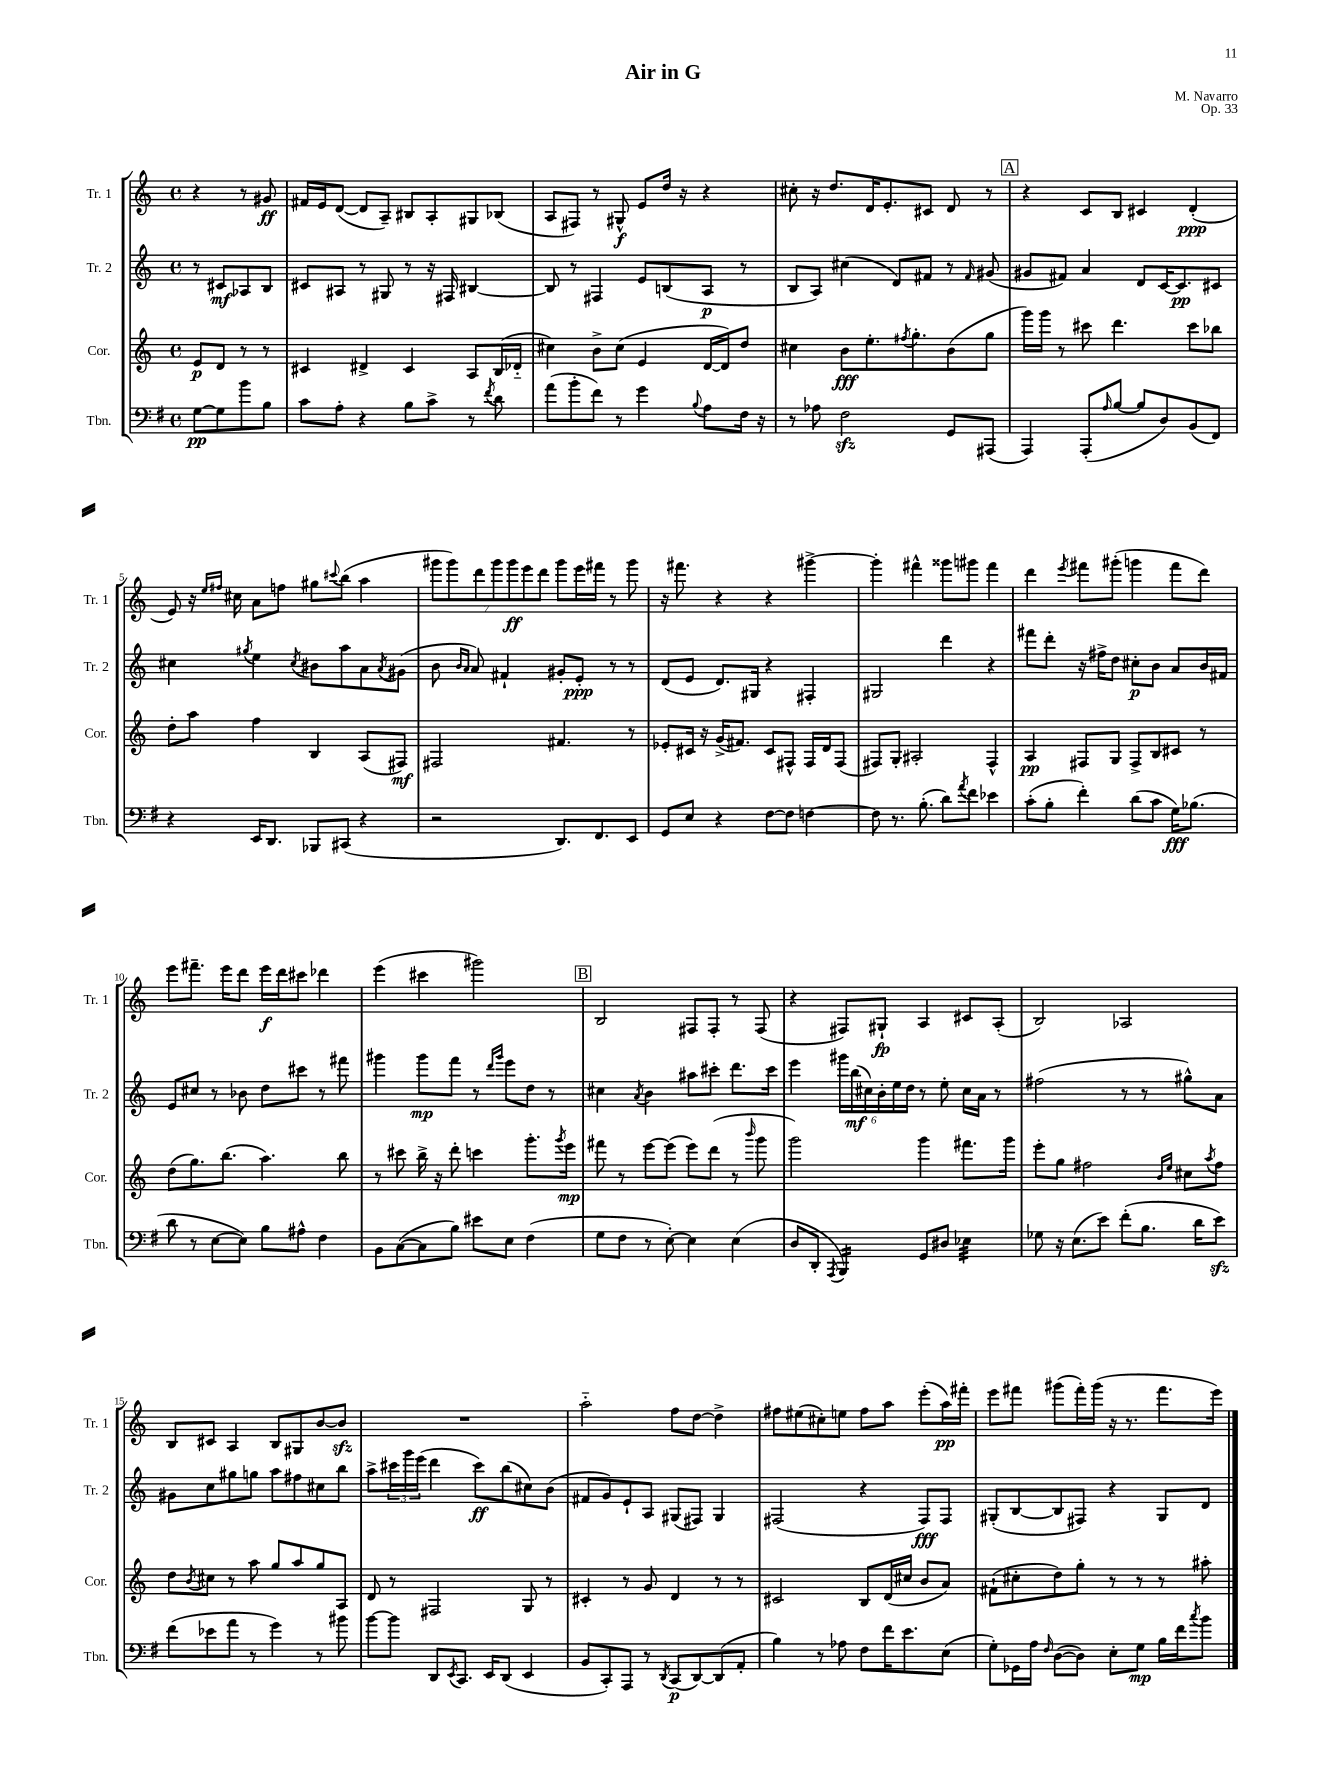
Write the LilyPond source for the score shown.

\header { title = "Air in G" composer = "M. Navarro" opus = "Op. 33" }
<<
\new StaffGroup <<
\new Staff = "s0" \with { instrumentName = "Tr. 1" shortInstrumentName = "Tr. 1" } {
    \clef treble \key c \major \defaultTimeSignature \time 4/4 \partial 2
    r4 r8 gis'8\ff |
    fis'16 e'16 d'8~( d'8 a8--) bis8 a8-. gis8 bes8( |
    a8 fis8) r8 gis8-^\f e'8 d''16 r16 r4 |
    cis''8-. r16 d''8. d'16 e'8.-. cis'8 d'8 r8 |
    \mark \markup { \box "A" } r4 c'8 b8 cis'4 d'4-.\ppp( |
    e'8) r16 \grace { e''16 fis''16 } cis''16 a'8 f''8 gis''8 \appoggiatura { cis'''8 } b''8( a''4 |
    \tuplet 7/4 { gis'''8 gis'''8) d'''8 gis'''8 gis'''8\ff e'''8 d'''8 } gis'''8 e'''16 fis'''16 r8 gis'''8 |
    r16 fis'''8. r4 r4 gis'''4~-> |
    gis'''4-. fis'''4-^ gisis'''8 gis'''8 fis'''4 |
    d'''4 \acciaccatura { e'''8 } fis'''8 gis'''8-.( g'''4 fis'''8 d'''8) |
    e'''8 fis'''8.-- e'''16 d'''8 e'''16\f d'''16 cis'''8 des'''4 |
    e'''4( cis'''4 gis'''2) |
    \mark \markup { \box "B" } b2 fis8 fis8-. r8 fis8( |
    r4 fis8) gis8-!\fp a4 cis'8 a8-.( |
    b2) aes2 |
    b8 cis'8 a4 b8 gis8 b'8~ b'8\sfz |
    R1 |
    a''2-_ f''8 d''8~ d''4-> |
    fis''8 eis''8( cis''8-.) e''8 fis''8 a''8 e'''8-.( a''16\pp) fis'''16-. |
    e'''8 fis'''8 gis'''8( fis'''16-.) gis'''16( r16 r8. fis'''8. e'''16) \bar "|." |
}
\new Staff = "s1" \with { instrumentName = "Tr. 2" shortInstrumentName = "Tr. 2" } {
    \clef treble \key c \major \defaultTimeSignature \time 4/4 \partial 2
    r8 cis'8\mf aes8 b8 |
    cis'8 ais8 r8 gis8 r8 r16 fis16 bis4~ |
    bis8 r8 fis4 e'8 b8( a8\p r8 |
    b8 a8) cis''4( d'8) fis'8 r8 \grace { fis'16 } gis'8( |
    \mark \markup { \box "A" } gis'8 fis'8) a'4 d'8 c'16~ c'8.\pp cis'8 |
    cis''4 \acciaccatura { gis''8 } e''4 \acciaccatura { cis''8 } bis'8 a''8 a'8 \acciaccatura { a'8 } gis'8( |
    b'8 \grace { b'16 a'16 } a'8) fis'4-! gis'8-. e'8-.\ppp r8 r8 |
    d'8( e'8 d'8.) gis16 r4 fis4-. |
    gis2 d'''4 r4 |
    fis'''8 d'''8-. r16 fis''16-> d''8 cis''8-.\p b'8 a'8 b'16 fis'16 |
    e'8 cis''8 r8 bes'8 d''8 cis'''8 r8 fis'''8 |
    gis'''4 gis'''8\mp f'''8 r8 \grace { d'''16 gis'''16 } e'''8 d''8 r8 |
    \mark \markup { \box "B" } cis''4 \acciaccatura { a'8 } b'4 ais''8 cis'''8-. d'''8. cis'''16 |
    e'''4 \tuplet 6/4 { gis'''16 b''16\mf( cis''16) b'16-. e''16 d''16 } r8 e''8-. cis''16 a'16 r8 |
    fis''2( r8 r8 gis''8-^) a'8 |
    gis'8 c''8 gis''8 g''8 a''8 fis''8 cis''8 b''8 |
    a''8-> \tuplet 3/2 { cis'''16 g'''16 e'''16( } d'''4 cis'''8\ff) b''8( cis''8) b'8( |
    fis'8 g'8) e'8-! a8 gis8( fis8) gis4 |
    fis2( r4 fis8\fff) fis8 |
    gis8-.( b8~ b8 fis8) r4 gis8 d'8 \bar "|." |
}
\new Staff = "s2" \with { instrumentName = "Cor." shortInstrumentName = "Cor." } {
    \clef treble \key c \major \defaultTimeSignature \time 4/4 \partial 2
    e'8\p d'8 r8 r8 |
    cis'4 dis'4-> cis'4 a8 b16( des'16-_ |
    cis''4) b'8-> cis''8( e'4 d'16~ d'16) d''8 |
    cis''4 b'8\fff e''8.-. \acciaccatura { fis''8 } g''8.-. b'8( g''8 |
    \mark \markup { \box "A" } g'''16) g'''16 r8 cis'''8 d'''4. cis'''8 bes''8 |
    d''8-. a''8 f''4 b4 a8( fis8\mf) |
    fis2 fis'4. r8 |
    ees'8-. cis'16 r16 g'16->( fis'8.) cis'8 fis8-^ fis16 d'16 fis8( |
    fis8) g8-. ais2-. fis4-^ |
    a4\pp fis8 g8 fis8-> b8 cis'8 r8 |
    d''8( g''8.) b''8.( a''4.) b''8 |
    r8 cis'''8 b''16-> r16 d'''8-. c'''4 g'''8.-. \acciaccatura { g'''8 } e'''16\mp |
    \mark \markup { \box "B" } fis'''8 r8 e'''8~ e'''8( e'''8) d'''8( r8 \grace { b'''16 } g'''8 |
    g'''2) g'''4 fis'''8. g'''16 |
    e'''8-. g''8 fis''2 \grace { b'16 e''16 } cis''8 \acciaccatura { a''8 } fis''8 |
    d''8 \acciaccatura { b'8 } cis''8 r8 a''8 g''8 a''8 g''8 a8 |
    d'8 r8 fis2 g8 r8 |
    cis'4-. r8 g'8 d'4 r8 r8 |
    cis'2 b8 d'16( cis''16 b'8 a'8) |
    fis'8-!( cis''8-. d''8) g''8-. r8 r8 r8 ais''8-. \bar "|." |
}
\new Staff = "s3" \with { instrumentName = "Tbn." shortInstrumentName = "Tbn." } {
    \clef bass \key g \major \defaultTimeSignature \time 4/4 \partial 2
    g8~\pp g8 b'8 b8 |
    c'8 a8-. r4 b8 c'8-> r8 \acciaccatura { fis'8 } d'8 |
    a'8( b'8-. fis'8) r8 g'4 \appoggiatura { b8 } a8 fis16 r16 |
    r8 aes8 fis2\sfz g,8 ais,,8( |
    \mark \markup { \box "A" } a,,4) a,,8-.( \grace { a16 } b8~ b8 d8) b,8( fis,8) |
    r4 e,16 d,8. bes,,8 cis,8( r4 |
    r2 d,8.) fis,8. e,8 |
    g,8 e8 r4 fis8~ fis8 f4~ |
    f8 r8. b8.-.( d'8) \acciaccatura { a'8 } fis'8 ees'4 |
    c'8-.( b8-. fis'4-.) d'8( c'8 g16\fff) bes8.( |
    d'8 r8 e8~ e8) b8 ais8-^ fis4 |
    b,8 c8~( c8 b8) eis'8 e8 fis4( |
    \mark \markup { \box "B" } g8 fis8 r8 e8~-.) e4 e4( |
    d8 d,8-. \acciaccatura { a,,8 } b,,4:16) g,8 dis8 ees4:32 |
    ges8 r16 e8.( e'8) fis'8-.( b8. d'16 e'8\sfz) |
    fis'8( ees'8 a'8 r8 g'4) r8 bis'8 |
    b'8~ b'8 d,8 \acciaccatura { e,8 } c,8. e,16 d,8( e,4 |
    b,8 c,8-.) a,,8 r8 \acciaccatura { d,8 } c,8\p( d,8~) d,8( a,8-. |
    b4) r8 aes8 fis8 fis'16 e'8. e8( |
    g8-.) ges,16 a16 \grace { fis16 } d8~( d8) e8-. g8\mp b16 fis'16 \acciaccatura { c''8 } b'8 \bar "|." |
}
>>
>>
